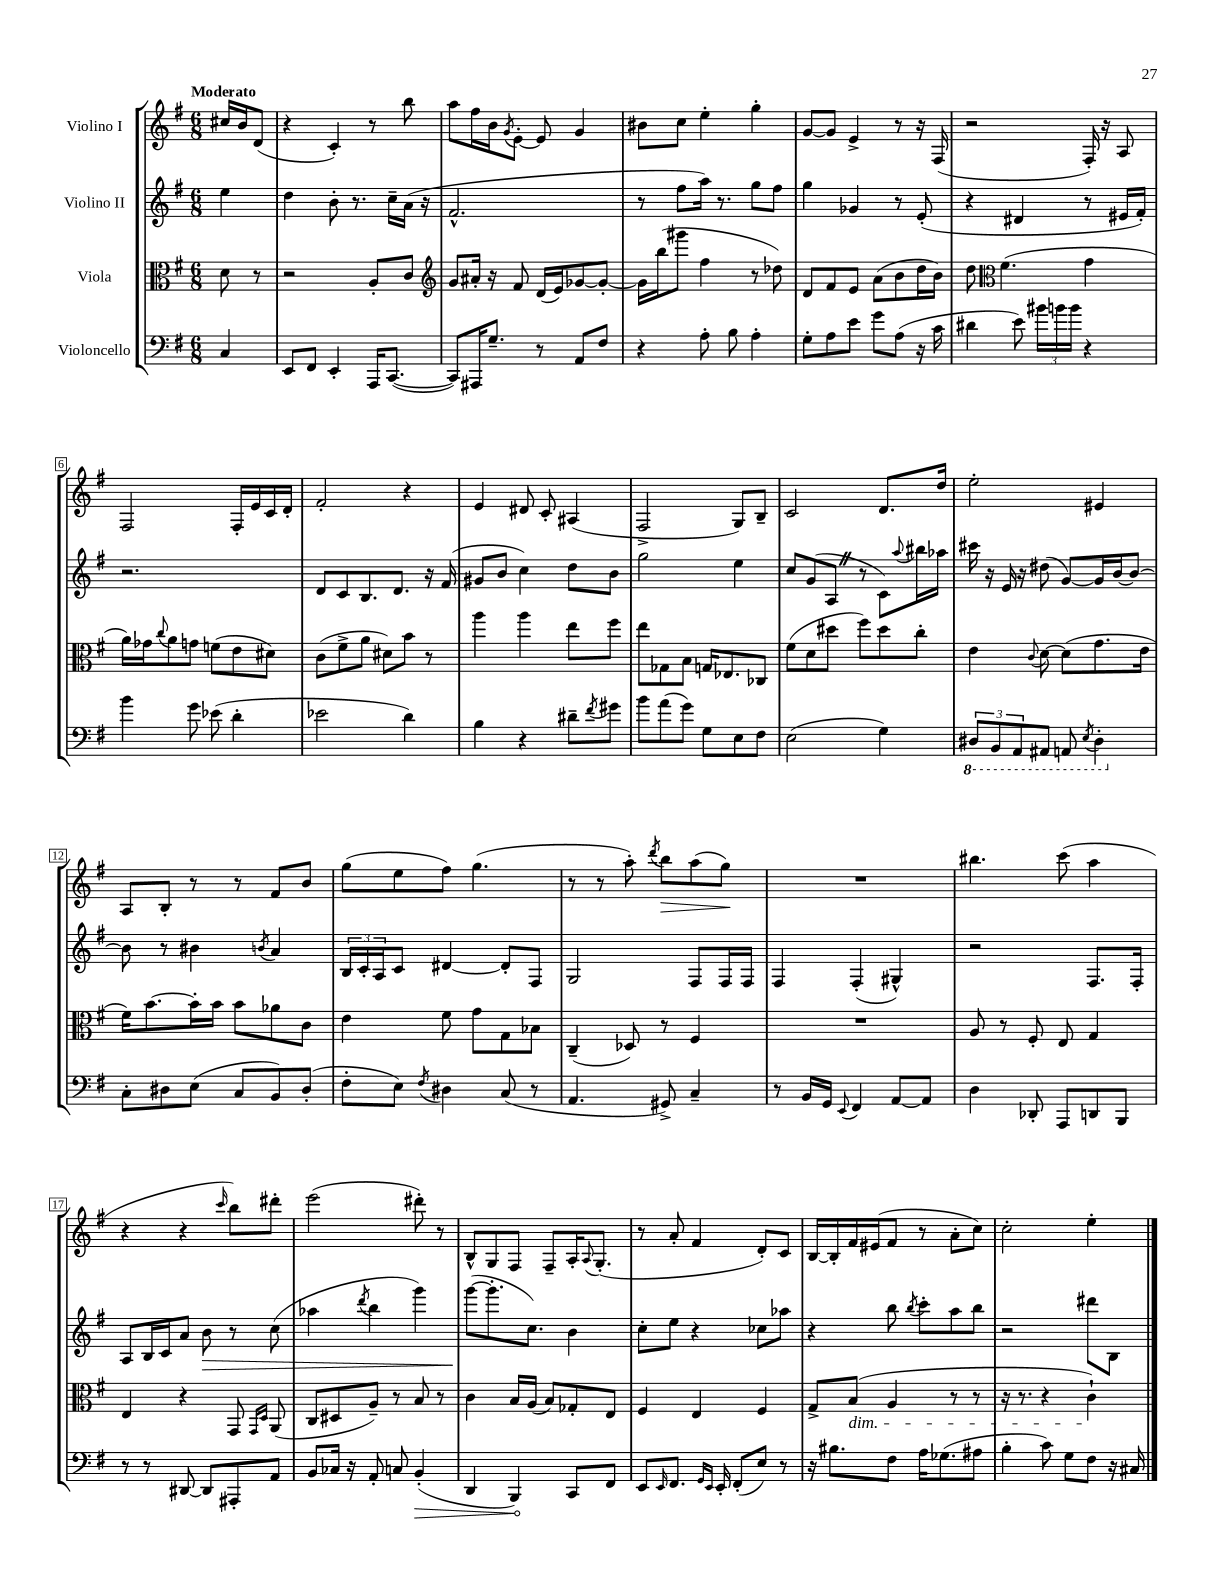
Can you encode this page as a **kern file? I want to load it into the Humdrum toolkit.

**kern	**dynam	**kern	**kern	**dynam	**kern	**dynam
*part4	*part4	*part3	*part2	*part2	*part1	*part1
*staff4	*staff4	*staff3	*staff2	*staff2	*staff1	*staff1
*I"Violoncello	*	*I"Viola	*I"Violino II	*	*I"Violino I	*
*clefF4	*	*clefC3	*clefG2	*	*clefG2	*
*k[f#]	*	*k[f#]	*k[f#]	*	*k[f#]	*
*M6/8	*	*M6/8	*M6/8	*	*M6/8	*
=	=	=	=	=	=	=
!	!	!	!	!	!LO:TX:a:B:t=Moderato	!
4C/	.	8d\	4ee\	.	16cc#X/LL	.
.	.	.	.	.	16b/J	.
.	.	8r	.	.	(8d/J	.
=1	=1	=1	=1	=1	=1	=1
8EE/L	.	2r	4dd\	.	4r	.
8FF#/J	.	.	.	.	.	.
4EE'/	.	.	8b'\	.	4c'/)	.
.	.	.	8.r	.	.	.
16AAA/KL	.	8A'/L	.	.	8r	.
([8.CC/J	.	.	16cc~\LL	.	.	.
.	.	8c/J	(16a\JJ	.	8bb\	.
.	.	.	16r	.	.	.
=2	=2	=2	=2	=2	=2	=2
*	*	*clefG2	*	*	*	*
8CC/L])	.	8g/L	2.f#^^/	.	8aa\L	.
16AAA#X/K	.	16a#X'/Jk	.	.	16ff#\L	.
8.G~/J	.	16r	.	.	16b\J	.
.	.	.	.	.	8qg/	.
.	.	8f#/	.	.	[8e'\J	.
8r	.	(16d/LL	.	.	8e/]	.
.	.	16e/J)	.	.	.	.
8AA/L	.	[8g-X/	.	.	4g/	.
8F#/J	.	8g-'/J_	.	.	.	.
=3	=3	=3	=3	=3	=3	=3
4r	.	16g-\LL]	8r	.	8b#X\L	.
.	.	(16bb\J	.	.	.	.
.	.	8ggg#X\J	8ff#\L	.	8cc\J	.
8A'\	.	4ff#\	16aa\Jk)	.	4ee'\	.
.	.	.	8.r	.	.	.
8B\	.	.	.	.	.	.
4A'\	.	8r	8gg\L	.	4gg'\	.
.	.	8dd-X\)	8ff#\J	.	.	.
=4	=4	=4	=4	=4	=4	=4
8G'\L	.	8d/L	4gg\	.	[8g/L	.
8A\	.	8f#/	.	.	8g/J]	.
8e\J	.	8e/J	4g-X/	.	4e^/	.
8g\L	.	(8a\L	.	.	.	.
(8A\J	.	8b\	8r	.	8r	.
16r	.	16dd\L	(8e'/	.	16r	.
16c\	.	16b\JJ)	.	.	(16F#/	.
=5	=5	=5	=5	=5	=5	=5
4d#X\	.	8dd\	4r	.	2r	.
*	*	*clefC3	*	*	*	*
.	.	(4.f#\	.	.	.	.
8e\)	.	.	4d#X/	.	.	.
24b#X\LL	.	.	.	.	.	.
24bn\	.	.	.	.	.	.
24b\JJ	.	.	.	.	.	.
4r	.	4g\	8r	.	16F#'/)	.
.	.	.	.	.	16r	.
.	.	.	16e#X/LL	.	8A/	.
.	.	.	16f#'/JJ)	.	.	.
!!LO:LB:g=z
=6	=6	=6	=6	=6	=6	=6
4b\	.	16a\LL)	2.r	.	2F#/	.
.	.	16g-X\J	.	.	.	.
.	.	8qqcc/	.	.	.	.
.	.	8a\	.	.	.	.
8g\	.	8gn\J	.	.	.	.
(8e-X\	.	(8fn\L	.	.	.	.
4d'\	.	8e\	.	.	16F#'/LL	.
.	.	.	.	.	16e/	.
.	.	8d#X\J)	.	.	16c/	.
.	.	.	.	.	16d'/JJ	.
=7	=7	=7	=7	=7	=7	=7
2e-X\	.	(8c\L	8d/L	.	2f#'/	.
.	.	8f#^\	8c/	.	.	.
.	.	8a\J	8.B/	.	.	.
.	.	8d#X\L)	.	.	.	.
.	.	.	8.d/J	.	.	.
4d\)	.	8b\J	.	.	4r	.
.	.	8r	16r	.	.	.
.	.	.	(16f#/	.	.	.
=8	=8	=8	=8	=8	=8	=8
4B\	.	4aa\	8g#X/L	.	4e/	.
.	.	.	8b/J	.	.	.
4r	.	4aa\	4cc\)	.	8d#X/	.
.	.	.	.	.	8c'/	.
8d#X~\L	.	8ee\L	8dd\L	.	(4A#X/	.
8qf#/	.	.	.	.	.	.
8g#X\J	.	8ff#\J	8b\J	.	.	.
=9	=9	=9	=9	=9	=9	=9
8b\L	.	8ee\L	2gg\	.	2F#^/	.
(8a\	.	8G-X\	.	.	.	.
8g\J)	.	8B\J	.	.	.	.
8G\L	.	16Gn/KL	.	.	.	.
.	.	8.E-X/	.	.	.	.
8E\	.	.	4ee\	.	8G/L)	.
8F#\J	.	8C-X/J	.	.	8B~/J	.
=10	=10	=10	=10	=10	=10	=10
(2E\	.	(8f#\L	8cc/L	.	2c/	.
.	.	8d\	(8g/	.	.	.
.	.	8dd#X\J	8AZ/J	.	.	.
.	.	8ff#\L)	8r	.	.	.
4G\)	.	8dd#\	8c\L)	.	8.d/L	.
.	.	.	8qqaa/	.	.	.
.	.	8cc'\J	16bb#X\L	.	.	.
.	.	.	16aa-X\JJ	.	16dd/Jk	.
=11	=11	=11	=11	=11	=11	=11
*8ba	*	*	*	*	*	*
12DD#X/L	.	4e\	16ccc#X\	.	2ee'\	.
.	.	.	16r	.	.	.
12BBB/	.	.	.	.	.	.
.	.	.	16e/	.	.	.
12AAA/	.	.	.	.	.	.
.	.	.	16r	.	.	.
.	.	8qqc/	.	.	.	.
8AAA#X/J	.	[8d\	(8dd#X\	.	.	.
8AAAn/	.	(8d\L]	[8g/L)	.	.	.
8qEE/	.	.	.	.	.	.
4DD#'\	.	8.g\	16g/L]	.	4e#X/	.
.	.	.	[16b/J	.	.	.
.	.	.	8b/J_	.	.	.
.	.	16e\Jk	.	.	.	.
!!LO:LB:g=z
=12	=12	=12	=12	=12	=12	=12
*X8ba	*	*	*	*	*	*
8C'\L	.	16f#\KL)	8b\]	.	8A/L	.
.	.	[8.b\	.	.	.	.
8D#X\	.	.	8r	.	8B'/J	.
(8E\J	.	16b'\L]	4b#X\	.	8r	.
.	.	16b\JJ	.	.	.	.
8C/L	.	8b\L	.	.	8r	.
.	.	.	8qbn/	.	.	.
8BB/)	.	8a-X\	4a/	.	8f#/L	.
(8D#'/J	.	8c\J	.	.	8b/J	.
=13	=13	=13	=13	=13	=13	=13
8F#'\L	.	4e\	24B/LL	.	(8gg\L	.
.	.	.	24c'/	.	.	.
.	.	.	24A/J	.	.	.
8E\J)	.	.	8c/J	.	8ee\	.
8qF#/	.	.	.	.	.	.
4D#X\	.	8f#\	[4d#X/	.	8ff#\J)	.
.	.	8g\L	.	.	(4.gg\	.
(8C/	.	8G\	8d#'/L]	.	.	.
8r	.	8B-X\J	8F#/J	.	.	.
=14	=14	=14	=14	=14	=14	=14
4.AA/	.	(4C~/	2G/	.	8r	.
.	.	.	.	.	8r	.
.	.	8D-X/)	.	.	8aa'\)	.
.	.	.	.	.	8qddd/	.
!	!	!	!	!	!	!LO:HP:b
8GG#X^/)	.	8r	.	.	8bb\L	>
4C~/	.	4F#/	8F#/L	.	(8aa\	.
.	.	.	16F#/L	.	8gg\J)	.
.	.	.	16F#/JJ	.	.	.
.	.	.	.	.	.	]
=15	=15	=15	=15	=15	=15	=15
8r	.	2.r	4F#/	.	2.r	.
16BB/LL	.	.	.	.	.	.
16GG/JJ	.	.	.	.	.	.
8qqEE/	.	.	.	.	.	.
4FF#/	.	.	(4F#'/	.	.	.
[8AA/L	.	.	4G#X^^/)	.	.	.
8AA/J]	.	.	.	.	.	.
=16	=16	=16	=16	=16	=16	=16
4D\	.	8A/	2r	.	4.bb#X\	.
.	.	8r	.	.	.	.
8DD-X'/	.	8F#'/	.	.	.	.
8AAA/L	.	8E/	.	.	(8ccc\	.
8DDn/	.	4G/	8.F#/L	.	4aa\	.
8BBB/J	.	.	.	.	.	.
.	.	.	16F#'/Jk	.	.	.
!!LO:LB:g=z
=17	=17	=17	=17	=17	=17	=17
8r	.	4E/	8A/L	.	4r	.
8r	.	.	16B/L	.	.	.
.	.	.	16c/J	.	.	.
[8DD#X/	.	4r	8a/J	.	4r	.
!	!	!	!	!LO:HP:b	!	!
8DD#/L]	.	.	8b\	>	.	.
.	.	.	.	.	16qqccc/	.
8AAA#X'/	.	8GG/	8r	.	8bb\L)	.
.	.	16qqGG/LL	.	.	.	.
.	.	16qqD/JJ	.	.	.	.
8AA/J	.	(8AA/	(8cc\	.	8ddd#X'\J	.
=18	=18	=18	=18	=18	=18	=18
8BB/L	.	8C/L	4aa-X\	.	(2eee\	.
16C-X/Jk	.	8D#X/	.	.	.	.
16r	.	.	.	.	.	.
.	.	.	8qddd/	.	.	.
8AA'/	.	8A~/J)	4bb\	.	.	.
8Cn/	.	8r	.	.	.	.
!	!LO:HP:b	!	!	!	!	!
(4BB'/	>	8B/	4ggg\)	.	8ddd#X'\)	.
.	.	8r	.	.	8r	.
=19	=19	=19	=19	=19	=19	=19
4DD/	.	4c\	([8ggg\L	.	8B^^/L	.
.	.	.	8.ggg'\]	]	8G/	.
4BBB/)	.	16B/LL	.	.	8F#/J	.
.	.	(16A/JJ	8.cc\J)	.	.	.
.	.	8B/L)	.	.	8F#~/L	.
8CC/L	]	8G-X'/	4b\	.	16A'/K	.
.	.	.	.	.	8qqA/	.
.	.	.	.	.	(8.G'/J	.
8FF#/J	.	8E/J	.	.	.	.
=20	=20	=20	=20	=20	=20	=20
8EE/L	.	4F#/	8cc'\L	.	8r	.
16qqEE/	.	.	.	.	.	.
8.FF#/J	.	.	8ee\J	.	8a'/	.
.	.	4E/	4r	.	4f#/	.
16qqGG/LL	.	.	.	.	.	.
16qqEE/JJ	.	.	.	.	.	.
16EE'/	.	.	.	.	.	.
(8FF#'/L	.	.	.	.	.	.
8E/J)	.	4F#/	8cc-X\L	.	8d'/L)	.
8r	.	.	8aa-X\J	.	8c/J	.
=21	=21	=21	=21	=21	=21	=21
16r	.	8G^/L	4r	.	[16B/LL	.
8.B#X\L	.	.	.	.	16B'/]	.
!	!	!LO:TX:b:i:t=dim.	!	!	!	!
.	.	(8B/J	.	.	16f#/	.
.	.	.	.	.	(16e#X/J	.
8F#\J	.	4A/	8bb\	.	8f#/J	.
.	.	.	8qbb/	.	.	.
16A\KL	.	.	8ccc'\L	.	8r	.
(8.G-X\	.	.	.	.	.	.
.	.	8r	8aa\	.	8a'\L	.
8A#X\J	.	8r	8bb\J	.	8cc\J)	.
=22	=22	=22	=22	=22	=22	=22
4B'\	.	16r	2r	.	2cc'\	.
.	.	8.r	.	.	.	.
8c\)	.	4r	.	.	.	.
8G\L	.	.	.	.	.	.
8F#\J	.	4c`\)	8ddd#X\L	.	4ee'\	.
16r	.	.	8B\J	.	.	.
16C#X/	.	.	.	.	.	.
==	==	==	==	==	==	==
*-	*-	*-	*-	*-	*-	*-
